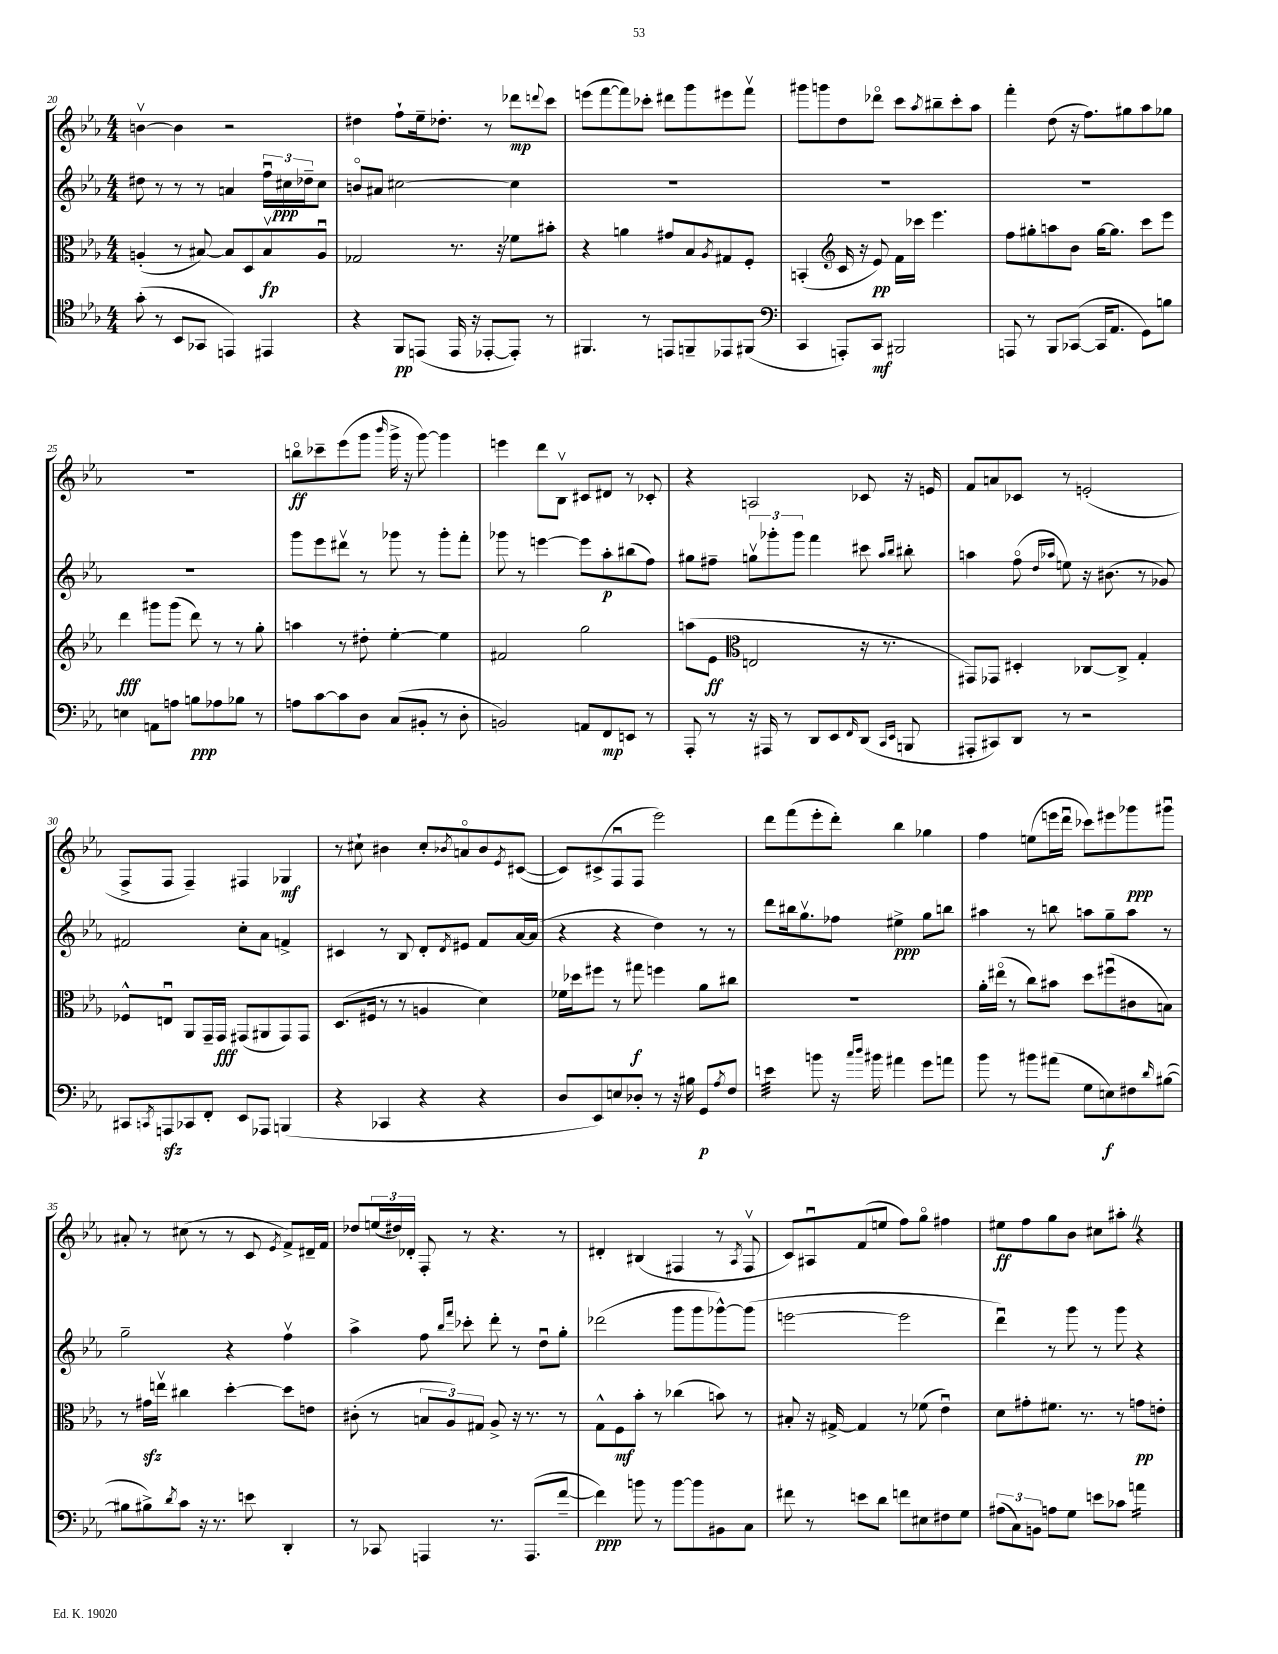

**kern	**kern	**kern	**kern
*staff4	*staff3	*staff2	*staff1
*clefC4	*clefC3	*clefG2	*clefG2
*k[b-e-a-]	*k[b-e-a-]	*k[b-e-a-]	*k[b-e-a-]
*M4/4	*M4/4	*M4/4	*M4/4
(8g'	(4A'	8dd#	[4bv
8r	.	8r	.
8BB-	8r	8r	4b]
8GG-	[8B#)	8r	.
4EE)	8B#]	4a	2r
.	8D	.	.
4EE#	8B#v	24ffu	.
.	.	24cc#	.
.	.	24dd-~	.
.	8Au	8cc#	.
=	=	=	=
4r	2G-	8bo	4dd#
.	.	8a#	.
8FF	.	[2cc#	8ff`
(8EE	.	.	16ee-~
.	.	.	8.dd-'
16EE	8.r	.	.
16r	.	.	.
[8EE-'	.	.	8r
.	16r	.	.
8EE-'])	8f-	4cc#]	8ddd-
.	.	.	8qqddd
8r	8b#'	.	8ccc
=	=	=	=
4.FF#	4r	1r	(8eee
.	.	.	[8fff
.	4a	.	8fff])
8r	.	.	8ccc-'
8EE	8g#	.	8ddd#
8FF~	8B-	.	8ggg
.	8qA-	.	.
8EE-	8G#	.	8eee#
(8FF#	8F'	.	8fffv
=	=	=	=
*clefF4	*	*	*
4CC	(4BB'	1r	8ggg#
.	.	.	8ggg
*	*clefG2	*	*
8AAA')	16c	.	8dd
.	16r	.	.
8CC	8e-)	.	8ddd-o
2BBB#	16f	.	8ccc
.	16ccc-	.	.
.	.	.	8qaa-
.	4.eee-	.	8bb#~
.	.	.	8ccc'
.	.	.	8aa-
=	=	=	=
8AAA	8ff	1r	4fff'
8r	8gg#'	.	.
8BBB-	8aa	.	(8dd
([8CC-	8b-	.	16r
.	.	.	8.ff)
16CC-]	[16gg#	.	.
8.AA-	8.gg#]	.	.
.	.	.	8gg#
8GG)	8ccc	.	8aa-
8B	8eee-	.	8gg-
=	=	=	=
4E	4ddd	1r	1r
8AA	8ggg#	.	.
8A	(8ggg#	.	.
8B	8ddd)	.	.
8A-	8r	.	.
8B-	8r	.	.
8r	8gg'	.	.
=	=	=	=
8A	4aa	8ggg	8bbo
[8c	.	8eee-	8ccc-~
8c]	8r	8ddd#v	(8eee-
8D	8dd#'	8r	8ggg
.	.	.	16qqbbb-
(8C	[4ee-'	8ggg-	16ggg^
.	.	.	16r
8BB#'	.	8r	[8ggg)
8r	4ee-]	8ggg-'	4ggg]
8D'	.	8fff'	.
=	=	=	=
2BB)	2f#	8ggg-	4eee
.	.	8r	.
.	.	[4eee	8ddd
.	.	.	8B-v
8AA	2gg	8eee]	8c#
8FF	.	8aa-'	8d#
8EE	.	(8bb#	8r
8r	.	8ff)	8c-'
=	=	=	=
8AAA-'	(8aa	8gg#	4r
8r	8e-	8ff#~	.
*	*clefC3	*	*
16r	2E	12ggv	2A
16AAA#	.	.	.
.	.	12ggg-'	.
8r	.	.	.
.	.	12ggg-	.
8DD	.	4fff	.
8EE-	.	.	.
16qqFF	.	.	.
(8DD	16r	8ccc#	8c-
.	8.r	.	.
16qqCC	.	16qqaa-	.
16qqEE-	.	16qqbb-	.
8BBB	.	8bb#'	16r
.	.	.	16e
=	=	=	=
8AAA#'	8GG#)	4aa	8f
8CC#)	8GG-	.	8a
8DD	4D#'	(8ffo	8c-
.	.	16qqdd	.
.	.	16qqaa-	.
8r	.	8ee)	8r
2r	[8C-	16r	(2e'
.	.	(8.b#	.
.	8C-^]	.	.
.	4G'	8r	.
.	.	8g-)	.
=	=	=	=
8CC#	8F-^^	2f#	8F^
8qCC	.	.	.
8AAA	8Eu	.	8F
8CC-	8AA-	.	4F~)
8FF'	16GG~	.	.
.	16GG	.	.
8EE-	(8GG#	8cc'	4F#
8AAA-	8AA#	8a-	.
(4BBB	8GG#)	4f^	4G-
.	8GG#	.	.
=	=	=	=
4r	(8.D	4c#	8r
.	.	.	8cc#`
.	16F#	.	.
4CC-	8r	8r	4b#
.	8r	8B-	.
4r	4A	8d'	8cc#'
.	.	8qd	8qb-
.	.	8e#	8ao
4r	4d)	8f	8b-
.	.	.	8qe-
.	.	[16a-	([8c#
.	.	(16a-]	.
=	=	=	=
8D	16f-	4r	8c#])
.	16dd-	.	.
8EE-)	8ff#	.	(8c#^
8E	8r	4r	8Fu
8D-'	8gg#	.	8F
8r	4ff	4dd)	2eee-)
16r	.	.	.
16B#	.	.	.
8GG	8a-	8r	.
8qA-	.	.	.
8F	8cc#	8r	.
=	=	=	=
4e	1r	8ddd	8ddd
.	.	16bb#	(8fff
.	.	8.ggv	.
8b	.	.	8eee-'
16r	.	8ff-	8ddd')
16qqcc	.	.	.
16qqdd	.	.	.
16b#	.	.	.
4a#	.	4ee#^	4bb-
8g	.	8gg	4gg-
8a	.	8bb	.
=	=	=	=
8b-	16a-'	4aa#	4ff
.	(16ee#o	.	.
8r	8r	.	.
8b#	8cc)	8r	(8ee
(8a#	8b#	8bb	16eee
.	.	.	16dddu
8G	8dd	8aa	8ccc-)
8E)	(8ff#u	8gg~	8eee#
8F#	8c#	8aa	8ggg-
16qqd	.	.	.
([8B#	8B)	8r	8ggg#u
=	=	=	=
8B#]	8r	2gg~	8a#'
8B#^)	16g#	.	8r
.	16eev	.	.
8qd	.	.	.
8c	4cc#	.	(8cc#
16r	.	.	8r
8.r	.	.	.
.	[4dd'	4r	8r
8e	.	.	8c
.	.	.	8qe-
4DD'	8dd]	4ffv	8f^)
.	8e	.	16d#~
.	.	.	16f
=	=	=	=
8r	(8c#'	4aa-^	8dd-
8CC-	8r	.	(24ee
.	.	.	24dd#)
.	.	.	24d-'
4AAA	12B	8ff	8F'
.	12A-)	.	.
.	.	16qqbb-	.
.	.	16qqfff	.
.	.	8ccc-'	8r
.	12G#	.	.
8.r	8A-^	8ddd'	4.r
.	16r	8r	.
(8.AAA	8.r	.	.
.	.	8ddu	.
[8f~	8r	8gg'	8r
=	=	=	=
4f])	8G^^	(2ddd-	4d#'
.	8F	.	.
8b	8b-'	.	(4B#
8r	8r	.	.
[8b	(4cc-	8ggg	4F#
8b]	.	8ggg	.
8BB#	8b)	[8ggg-^^)	8r
.	.	.	8qA-
8C	8r	(8ggg-]	8F#v
=	=	=	=
8f#	8B#'	[2eee	8c)
8r	16r	.	8A#u
.	[16G#^	.	.
8e	4G#]	.	(8f
8d	.	.	8ee
8f	8r	2eee]	8ff)
8E#	(8f-	.	8ggo
8F#	4e-u)	.	4ff#
8G	.	.	.
=	=	=	=
(12A#	8d	4dddu)	8ee#
12C)	.	.	.
.	8g#'	.	8ff
12BB	.	.	.
8A	8.f#	8r	8gg
8G	.	8ggg	8b-
.	8.r	.	.
8e	.	8r	8cc#
8c-	8r	8ggg	8aa#'
4a	8g	4r	4r
.	8e'	.	.
==	==	==	==
*-	*-	*-	*-
